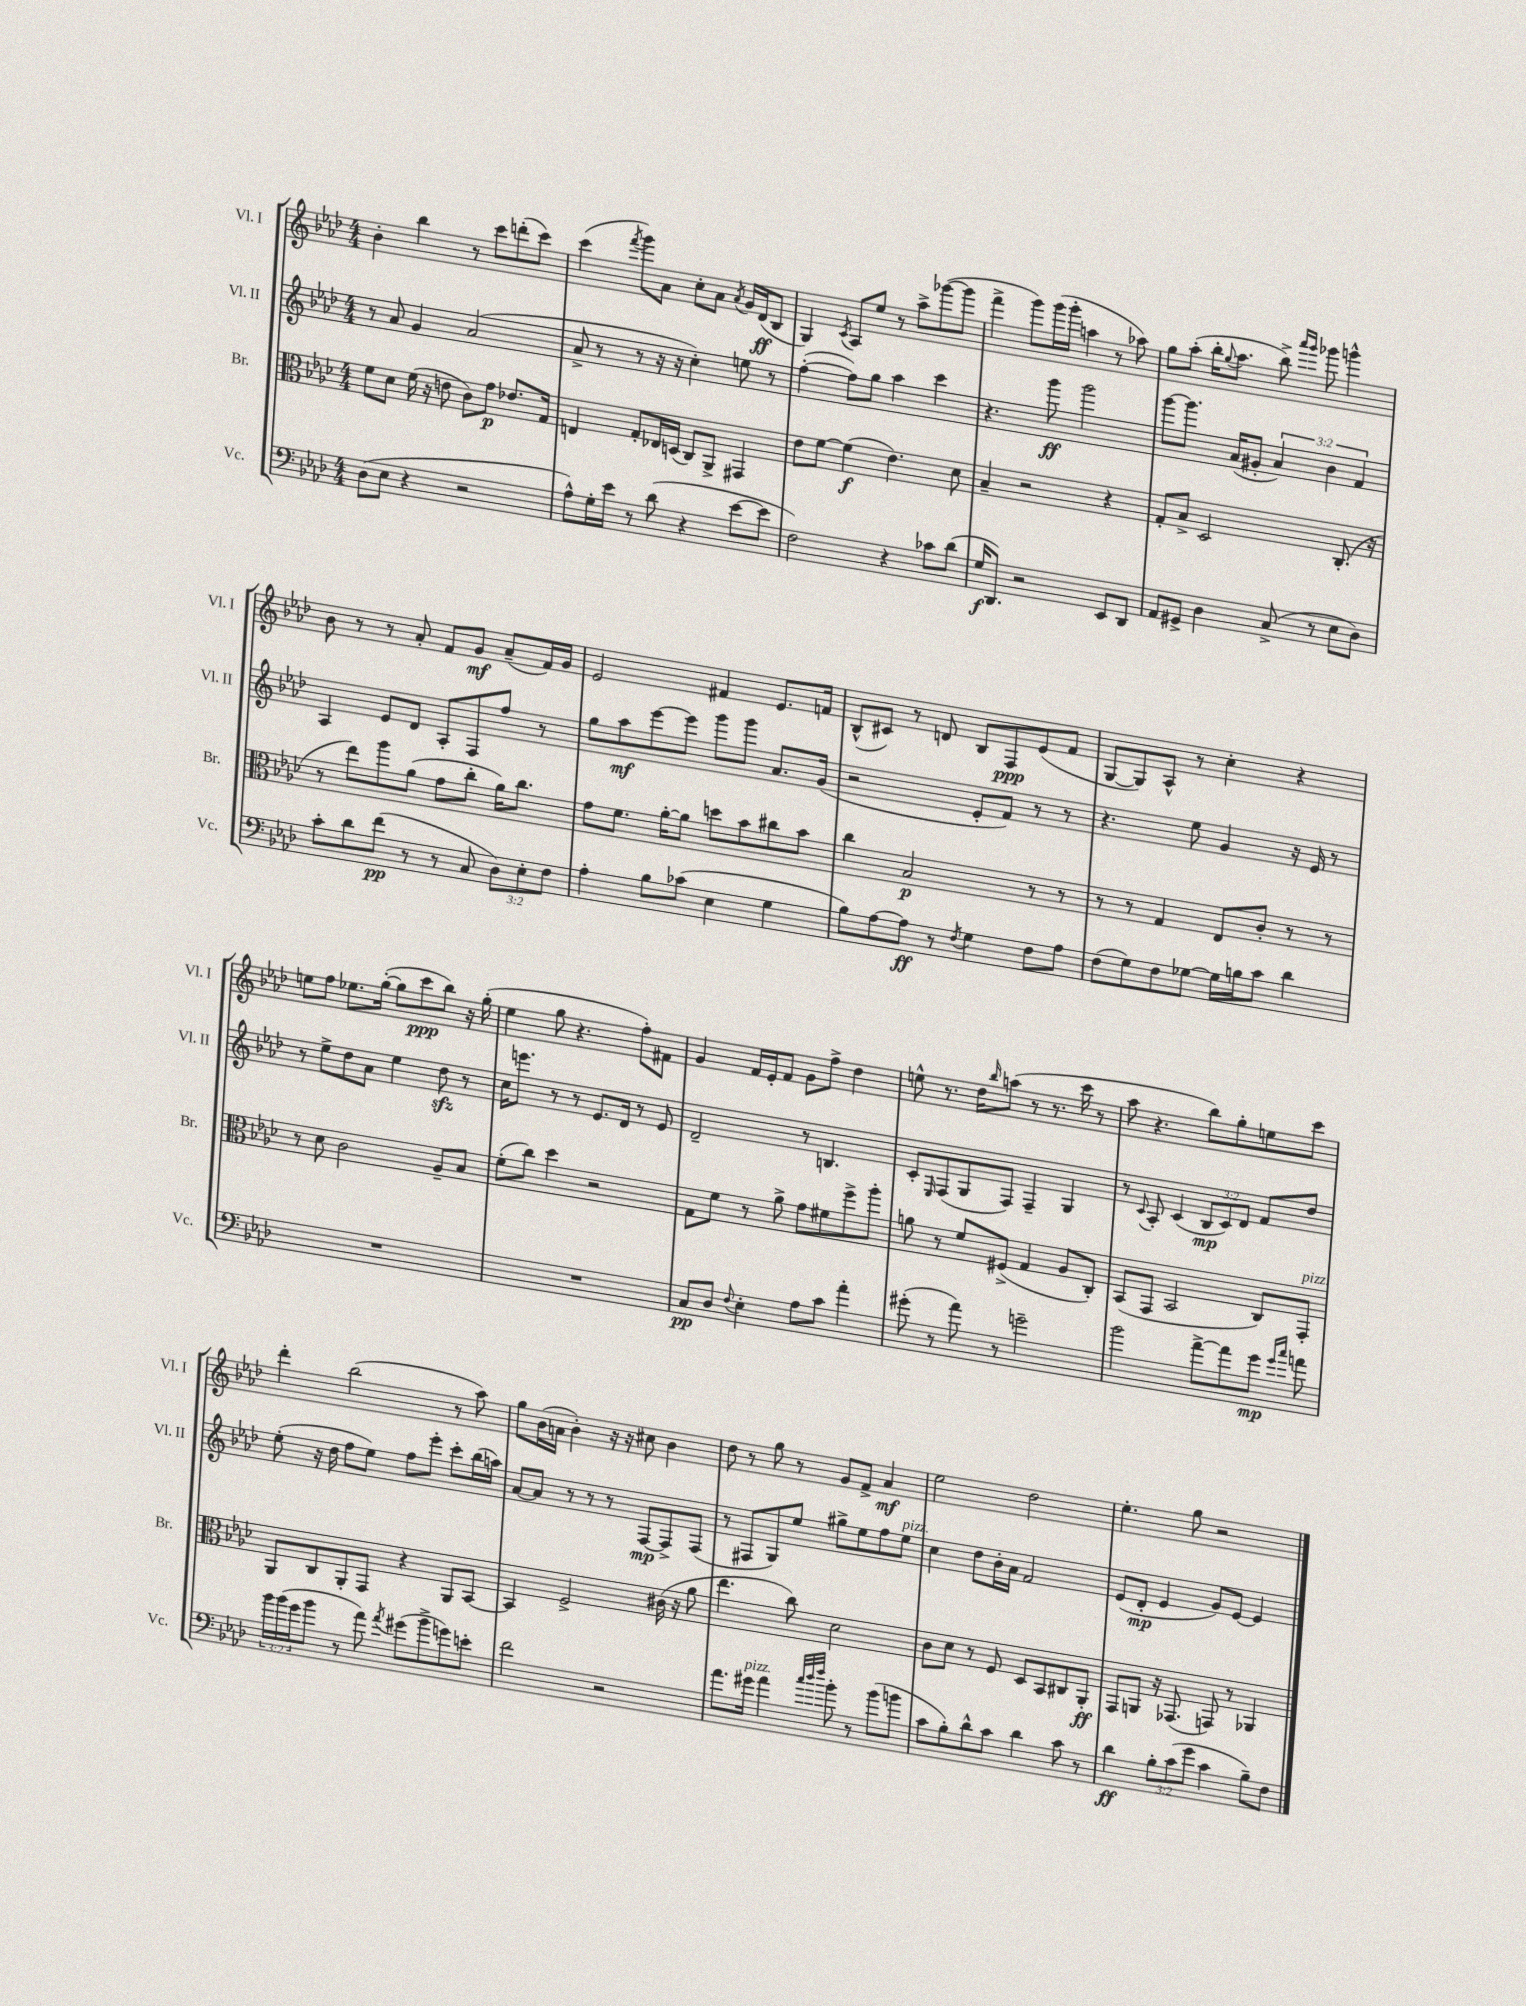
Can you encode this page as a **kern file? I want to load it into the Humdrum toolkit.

**kern	**kern	**kern	**kern
*staff4	*staff3	*staff2	*staff1
*clefF4	*clefC3	*clefG2	*clefG2
*k[b-e-a-d-]	*k[b-e-a-d-]	*k[b-e-a-d-]	*k[b-e-a-d-]
*M4/4	*M4/4	*M4/4	*M4/4
(8D-	8f	8r	4b-'
8E-	8d-	8a-	.
4r	(16f	4g	4bb-
.	16r	.	.
.	8e	.	.
2r	8c)	(2a-	8r
.	8g	.	8ccc
.	8.e-	.	(8ddd'
.	.	.	8ccc)
.	16G	.	.
=	=	=	=
8A-^^)	4E	8a-^	(4ccc
16G'	.	8r	.
16e-	.	.	.
.	.	.	8qfff
8r	8G'	8r	8ggg)
(8d-	16E-	16r	8a-
.	(16D	16r	.
4r	8C)	4cc')	8cc'
.	8AA-^	.	8a-
.	.	.	8qa-
[8e-	4GG#	8ee	16g
.	.	.	(16d-
8e-]	.	8r	8B-
=	=	=	=
2F)	8e-	([4ff'	4G)
.	[8f	.	.
.	.	.	8qc
.	(4f]	8ff])	8A-
.	.	8gg	8ee-
4r	4.e-)	4aa-	8r
.	.	.	8aa-^
8c-	.	4ccc	([8ggg-
(8d-	8d-	.	8ggg-]
=	=	=	=
16G	4B-~	4.r	4fff^
8.DD-)	.	.	.
2r	2r	.	8ggg)
.	.	8ggg	(16ggg
.	.	.	16ggg'
.	.	2ggg	4aa
8EE-	4r	.	8r
8DD-	.	.	8aa-)
=	=	=	=
8AA-	8G'	[8ggg	8gg
8GG#^	8B-^	8.ggg]	(8aa-'
4D-	2D-	.	16bb-'
.	.	.	8qqgg
.	.	(16a-	8.aa-
.	.	8g#'	.
(8C^	.	6a-)	8bb-^)
.	.	.	16qqaaa-
.	.	.	16qqggg
8r	.	.	8ggg-
.	.	6b-	.
8E-	(8.C'	.	4ggg^^
.	.	6f	.
8D-)	.	.	.
.	16r	.	.
=	=	=	=
8c'	8r	4A-	8b-
8d-	8ee-)	.	8r
(8f	8aa-	8e-	8r
8r	(8a-	8d-	8a-'
8r	8g	8A-'	8f
8C	8cc'	8F	8g
12D-)	16a-)	8ff	(8a-~
.	8.cc	.	.
12E-'	.	.	.
.	.	8r	16f)
12F	.	.	.
.	.	.	16g
=	=	=	=
4A-'	8g	8gg	2e-
.	8.f	8aa-	.
8B-	.	[8eee-	.
.	[16a-'	.	.
(8c-	8a-]	8eee-]	.
4E-	8dd	8ggg	4f#
.	8b-	8ggg	.
4G	8cc#	8.a-	8.e-
.	8b-	.	.
.	.	(16g	16f
=	=	=	=
8B-)	4cc	2r	(8B-^^
[8A-	.	.	8c#)
8A-]	2B-	.	8r
8r	.	.	8d
8qF	.	.	.
4G	.	8e-'	8B-
.	.	8f)	8F
8F	8r	8r	(8e-
8A-	8r	8r	8f
=	=	=	=
(8F	8r	4.r	[8G
8G)	8r	.	8G])
8F	4G	.	8A-^^
[8G-	.	8ee-	8r
16G-]	8E-	4g	4cc'
16B	.	.	.
8c	8c'	.	.
4d-	8r	16r	4r
.	.	16e-	.
.	8r	8r	.
=	=	=	=
1r	8r	8r	8ee
.	8d-	8ee-^	8ff
.	2c	8dd-	8.ee-
.	.	8a-	.
.	.	.	([16gg'
.	.	4ee-	8gg]
.	.	.	8ccc
.	8A-~	8dd-	8bb-)
.	8B-	8r	16r
.	.	.	(16gg'
=	=	=	=
1r	(8f'	16cc	4ee-
.	.	8.eee	.
.	8cc)	.	.
.	4dd-	8r	8gg
.	.	8r	4.r
.	2r	8.e-	.
.	.	16d-	.
.	.	8r	8ff')
.	.	8e-	8f#
=	=	=	=
8C	8G	2d-~	4g
8D-	8f	.	.
8qqF	.	.	.
4E-'	8r	.	16f
.	.	.	16e-'
.	8a-^	.	8f
8A-	8g	8r	8g
8c	8f#	4.B	8ff^
4a-'	8ff^	.	4dd-
.	8aa-'	.	.
=	=	=	=
(8g#'	8a	8c'	8ee^^
.	.	16qqE-	.
8r	8r	(8F	8.r
8a-)	8f	8G	.
.	.	.	16dd-
.	.	.	16qqbb-
8r	(8F#^	8F)	(8aa
2g~	4G	4F~	8r
.	.	.	8.r
.	8A-	4G	.
.	.	.	16ccc
.	8C')	.	8r
=	=	=	=
2b-	(8BB-	8r	8aa-
.	.	8qqc	.
.	8GG	8A-'	4.r
.	2BB-	(4c	.
[8a-^	.	12B-	8bb-)
.	.	12c)	.
8a-]	.	.	8gg'
.	.	12d-	.
8g	8C)	8f	8ee
16qqg	.	.	.
16qqcc	.	.	.
8a	8GG'	8dd-	8ccc
=	=	=	=
24b-	8AA-	(8ee-'	4ddd-'
(24b-	.	.	.
24g	.	.	.
8b-	8C	16r	.
.	.	16dd-	.
8r	8AA-'	8ff	(2bb-
8a-)	8GG	8ee-)	.
8qa-	.	.	.
(8g#	4r	8ff	.
8b-^	.	8eee-'	.
8g)	8AA-	8ccc'	8r
8e'	[8BB-	(16bb-	8aa-)
.	.	16aa)	.
=	=	=	=
2f	4BB-]	[8a-	8gg
.	.	8a-]	(16b-
.	.	.	16a
.	2F^	8r	4b-')
.	.	8r	.
2r	.	8r	16r
.	.	.	16r
.	.	[8F	8cc#
.	(16c#	8F^]	4b-
.	16r	.	.
.	8a-	(8F	.
=	=	=	=
8.a-	4.ee-	8r	8dd-
.	.	8F#	8r
16g#	.	.	.
4a-	.	8G)	8gg
.	8cc)	8ee-	8r
32qqcc	.	.	.
32qqdd-	.	.	.
32qqff	.	.	.
8b-'	2d-	8gg#^	8g
8r	.	8ee-	8f^
(8b-	.	8ff	4a-
8b	.	8ee-	.
=	=	=	=
8c	8c	4cc	2ee-
8B-')	8d-	.	.
8d-^^	8r	8dd-	.
8c	8F	16b-'	.
.	.	16a-	.
4d-	8D-	2f	2dd-
.	8BB-	.	.
8c	8C#	.	.
8r	8AA-'	.	.
=	=	=	=
4d-	8GG	(8e-	4.ee-'
.	8AA	8d-'	.
12B-'	16r	4e-	.
.	(8.GG-	.	.
(12c	.	.	.
.	.	.	8gg
12g	.	.	.
4c	8GG)	8g)	2r
.	8r	[8e-	.
8B-~)	4AA-	4e-]	.
8F	.	.	.
==	==	==	==
*-	*-	*-	*-
